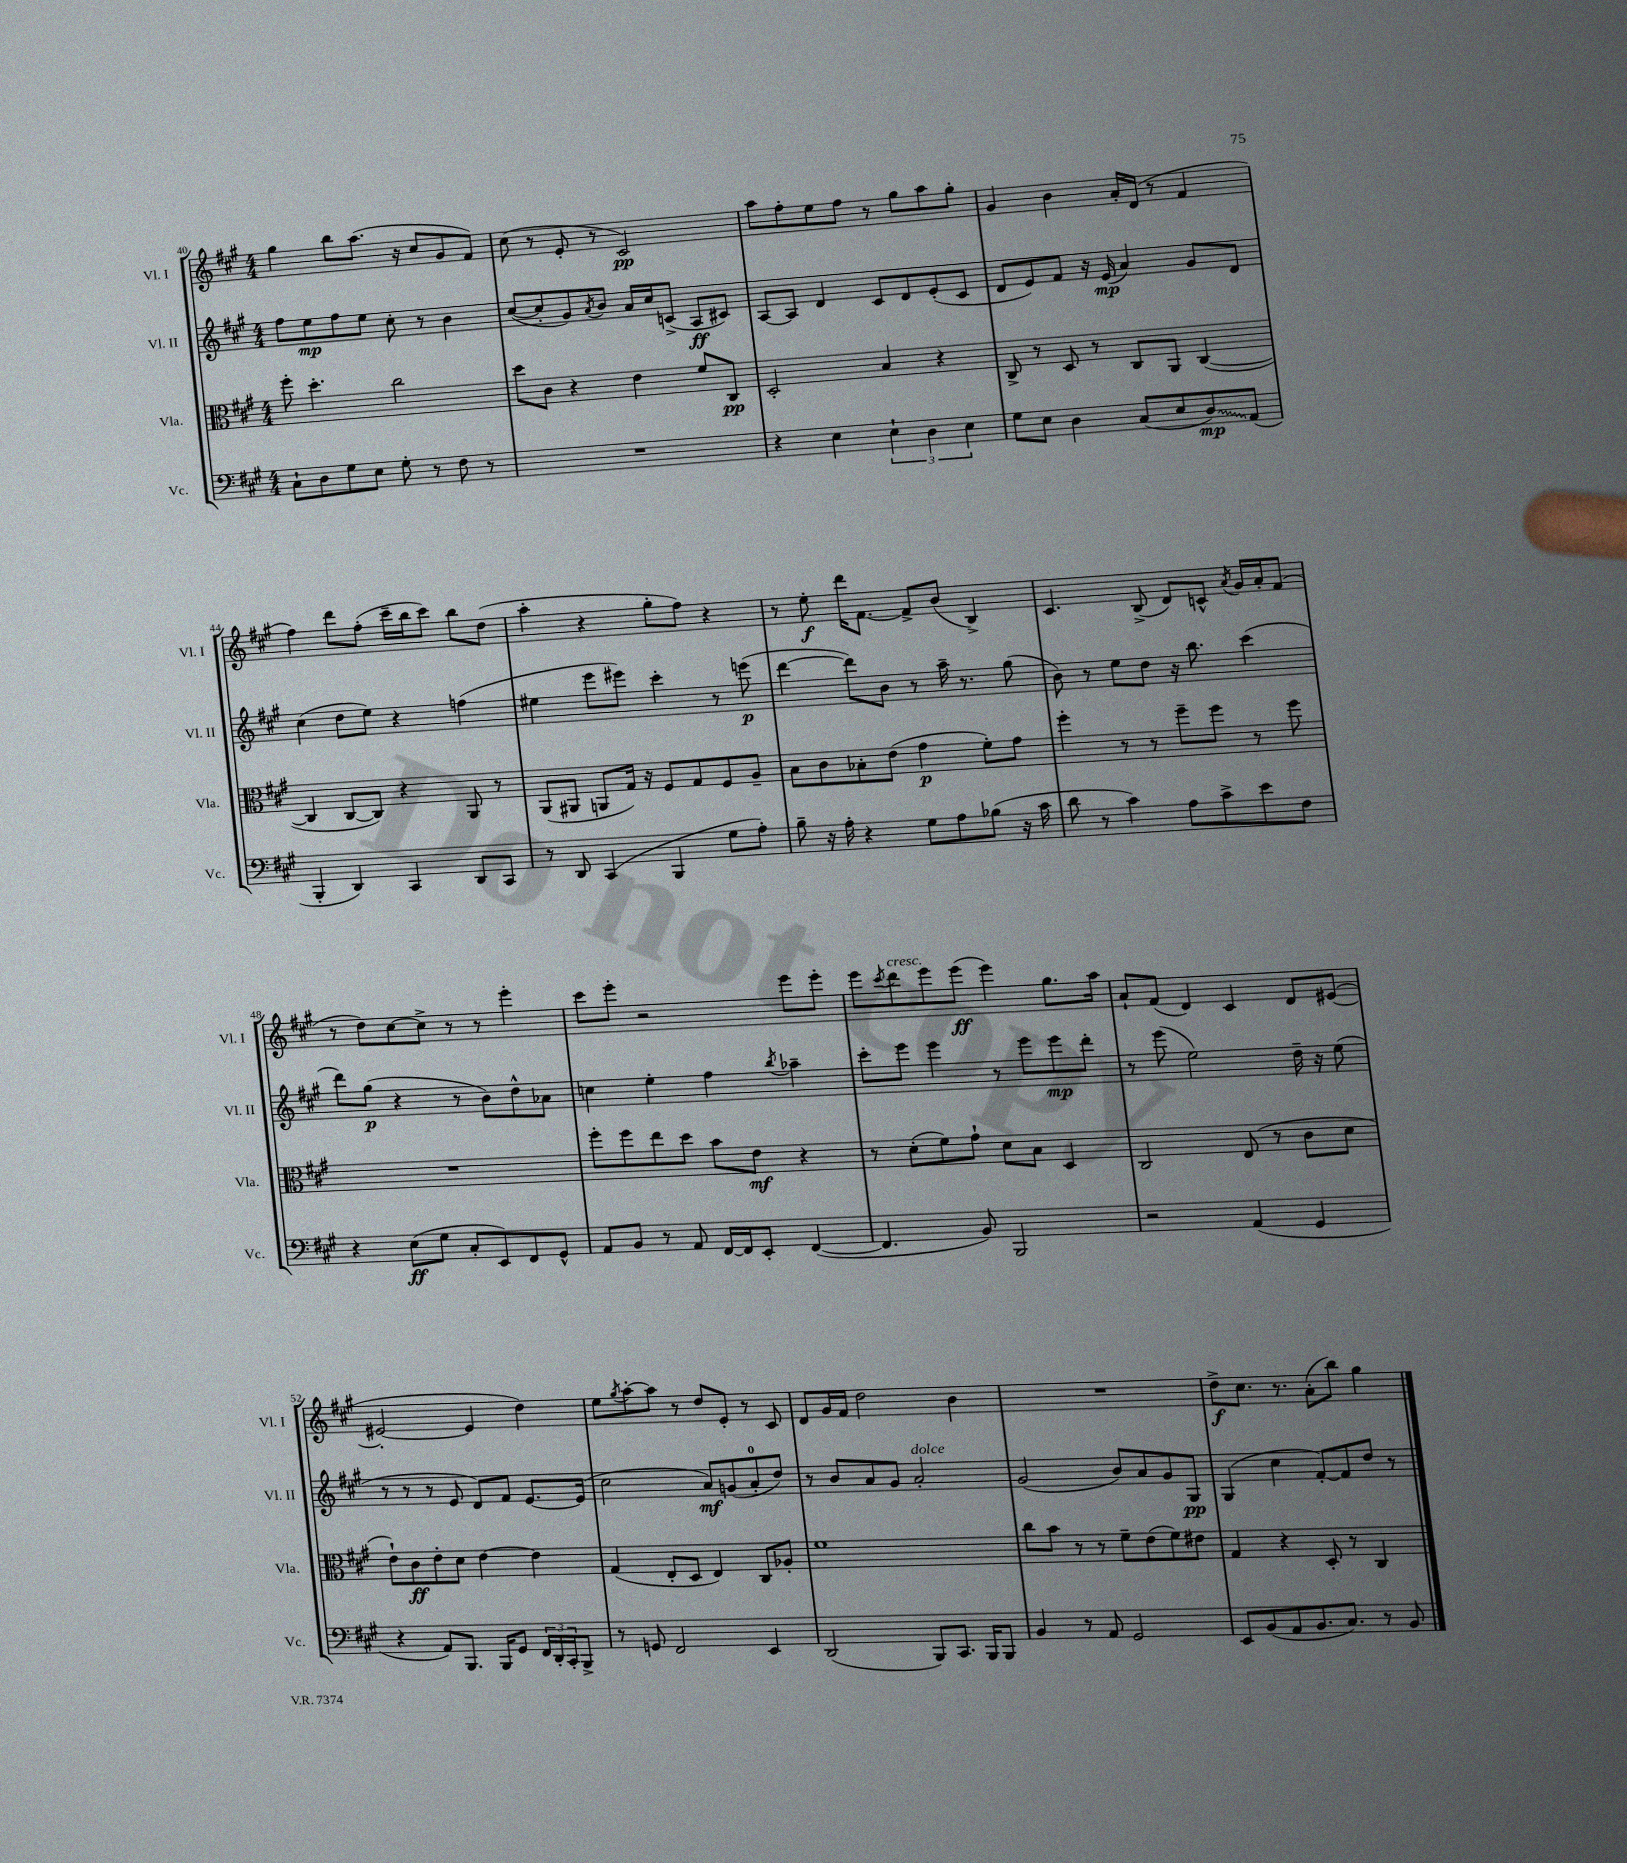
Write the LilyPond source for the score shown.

<<
\new StaffGroup <<
\new Staff = "s0" \with { instrumentName = "Vl. I" shortInstrumentName = "Vl. I" } {
    \clef treble \key a \major \numericTimeSignature \time 4/4
    gis''4 b''8 a''8.( r16 cis''8 gis'8 fis'8) |
    cis''8( r8 e'8-. r8 cis'2\pp) |
    a''8 fis''8-. e''8 fis''8 r8 gis''8 a''8 gis''8-. |
    gis'4 b'4 a'16-. d'16( r8 fis'4 |
    fis''4) d'''8 fis''8-.( cis'''16-- b''16 cis'''8) b''8 d''8( |
    a''4-. r4 gis''8-. fis''8) r4 |
    r8 e''8-.\f d'''16 fis'8.~ fis'8-> b'8( b4->) |
    cis'4. b8->( d'8) c'8-^ \acciaccatura { a'8 } gis'16 a'16-. fis'8( |
    r8 d''8) cis''8~ cis''8-> r8 r8 e'''4-. |
    cis'''8 e'''8-. r2 e'''8 e'''8-. |
    e'''8 \acciaccatura { cis'''8 } d'''8^\markup { \italic "cresc." } e'''8 e'''8\ff( e'''4) gis''8. a''16 |
    a'8-! fis'8( d'4) cis'4 d'8 eis'8~( |
    eis'2~-. eis'4 d''4) |
    e''8 \acciaccatura { gis''8 } a''8~-. a''8 r8 d''8 e'8-. r8 cis'8 |
    d'8 gis'16 fis'16 d''2 b'4 |
    R1 |
    d''8->\f cis''8. r8. a'8-.( b''8) gis''4 \bar "|." |
}
\new Staff = "s1" \with { instrumentName = "Vl. II" shortInstrumentName = "Vl. II" } {
    \clef treble \key a \major \numericTimeSignature \time 4/4
    fis''8 e''8\mp fis''8 e''8 cis''8-. r8 b'4 |
    cis''8~( cis''8-. gis'8) \acciaccatura { a'8 } b'8 a'16 cis''16 c'8->( a8\ff cis'8) |
    a8~ a8 d'4 cis'8 d'8 e'8-.( cis'8 |
    d'8 e'8) fis'8 r16 e'16\mp( a'4) gis'8 d'8 |
    cis''4( d''8 e''8) r4 f''4( |
    eis''4 e'''8 eis'''8) cis'''4-. r8 e'''8\p( |
    d'''4~ d'''8) b'8 r8 a''16-- r8. gis''8( |
    b'8) r8 e''8 d''8 r16 b''8. cis'''4( |
    d'''8) gis''8\p( r4 r8 b'8) d''8-^ aes'8 |
    c''4 e''4-. fis''4 \acciaccatura { b''8 } aes''4-- |
    cis'''8-. e'''8 e'''4 r8 e'''8 e'''8\mp d'''8-. |
    r8 e'''8( e''2) d''16-- r16 e''8( |
    r8 r8 r8 e'8 d'8) fis'8 e'8.~ e'16( |
    cis''2 a'8\mf) g'8( a'8-0-. d''8) |
    r8 b'8 a'8 gis'8 a'2-.^\markup { \italic "dolce" } |
    gis'2( b'8) a'8 gis'8 gis8\pp |
    gis4( cis''4 fis'8~-.) fis'8 d''8 r8 \bar "|." |
}
\new Staff = "s2" \with { instrumentName = "Vla." shortInstrumentName = "Vla." } {
    \clef alto \key a \major \numericTimeSignature \time 4/4
    fis''8-. d''4.-. cis''2 |
    d''8 cis'8 r4 e'4 fis'8 cis8\pp |
    d2-. b4 r4 |
    cis8-> r8 d8 r8 cis8 a,8 cis4~( |
    cis4 cis8~ cis8) r4 a,8 r8 |
    a,8( ais,8 a,8 gis16) r16 fis8 gis8 fis8 a8-- |
    b8 cis'8 bes8-. e'8( gis'4\p fis'8-.) gis'8 |
    fis''4-. r8 r8 fis''8-- fis''8 r8 fis''8 |
    R1 |
    fis''8-. fis''8 e''8 d''8 b'8 e'8\mf r4 |
    r8 d'8-.( fis'8) gis'8-! d'8 b8 d4 |
    cis2 e8( r8 cis'8 d'8 |
    e'8-!) cis'8\ff e'8-. d'8 e'4~ e'4 |
    gis4( e8-. d8 e4) cis8 aes8-. |
    fis'1 |
    cis''8 b'8 r8 r8 fis'8-- e'8( fis'8) eis'8 |
    gis4 r4 d8-. r8 cis4 \bar "|." |
}
\new Staff = "s3" \with { instrumentName = "Vc." shortInstrumentName = "Vc." } {
    \clef bass \key a \major \numericTimeSignature \time 4/4
    cis8-! d8 gis8 e8 gis8-. r8 fis8 r8 |
    R1 |
    r4 e4 \tuplet 3/2 { e4-! d4 e4 } |
    gis8 e8 d4 cis8( e8 \once \override Glissando.style = #'zigzag d8\glissando\mp) a,8( |
    b,,4-. d,4) cis,4 d,8 cis,8 |
    r8 d,8 cis,4( b,,4 gis8 a8-.) |
    b8-- r16 a16-. r4 gis8 a8 bes8( r16 cis'16 |
    d'8 r8 cis'4) a8 cis'8-> e'8 fis8 |
    r4 e8\ff( gis8 cis8-. e,8) fis,8 gis,8-^ |
    a,8 b,8 r8 a,8 fis,16~ fis,16 e,8-. fis,4~( |
    fis,4. b,8) b,,2 |
    r2 a,4( gis,4 |
    r4 a,8) b,,8. b,,16 gis,8 \tuplet 3/2 { fis,16 d,16-. cis,16-. } b,,8-> |
    r8 g,8 fis,2 e,4 |
    d,2( b,,8) cis,8. b,,16 b,,8 |
    b,4 r8 a,8 gis,2 |
    e,8 b,8( a,8 b,8. cis8.) r8 b,8 \bar "|." |
}
>>
>>
\layout { \context { \Score currentBarNumber = #40 } }
